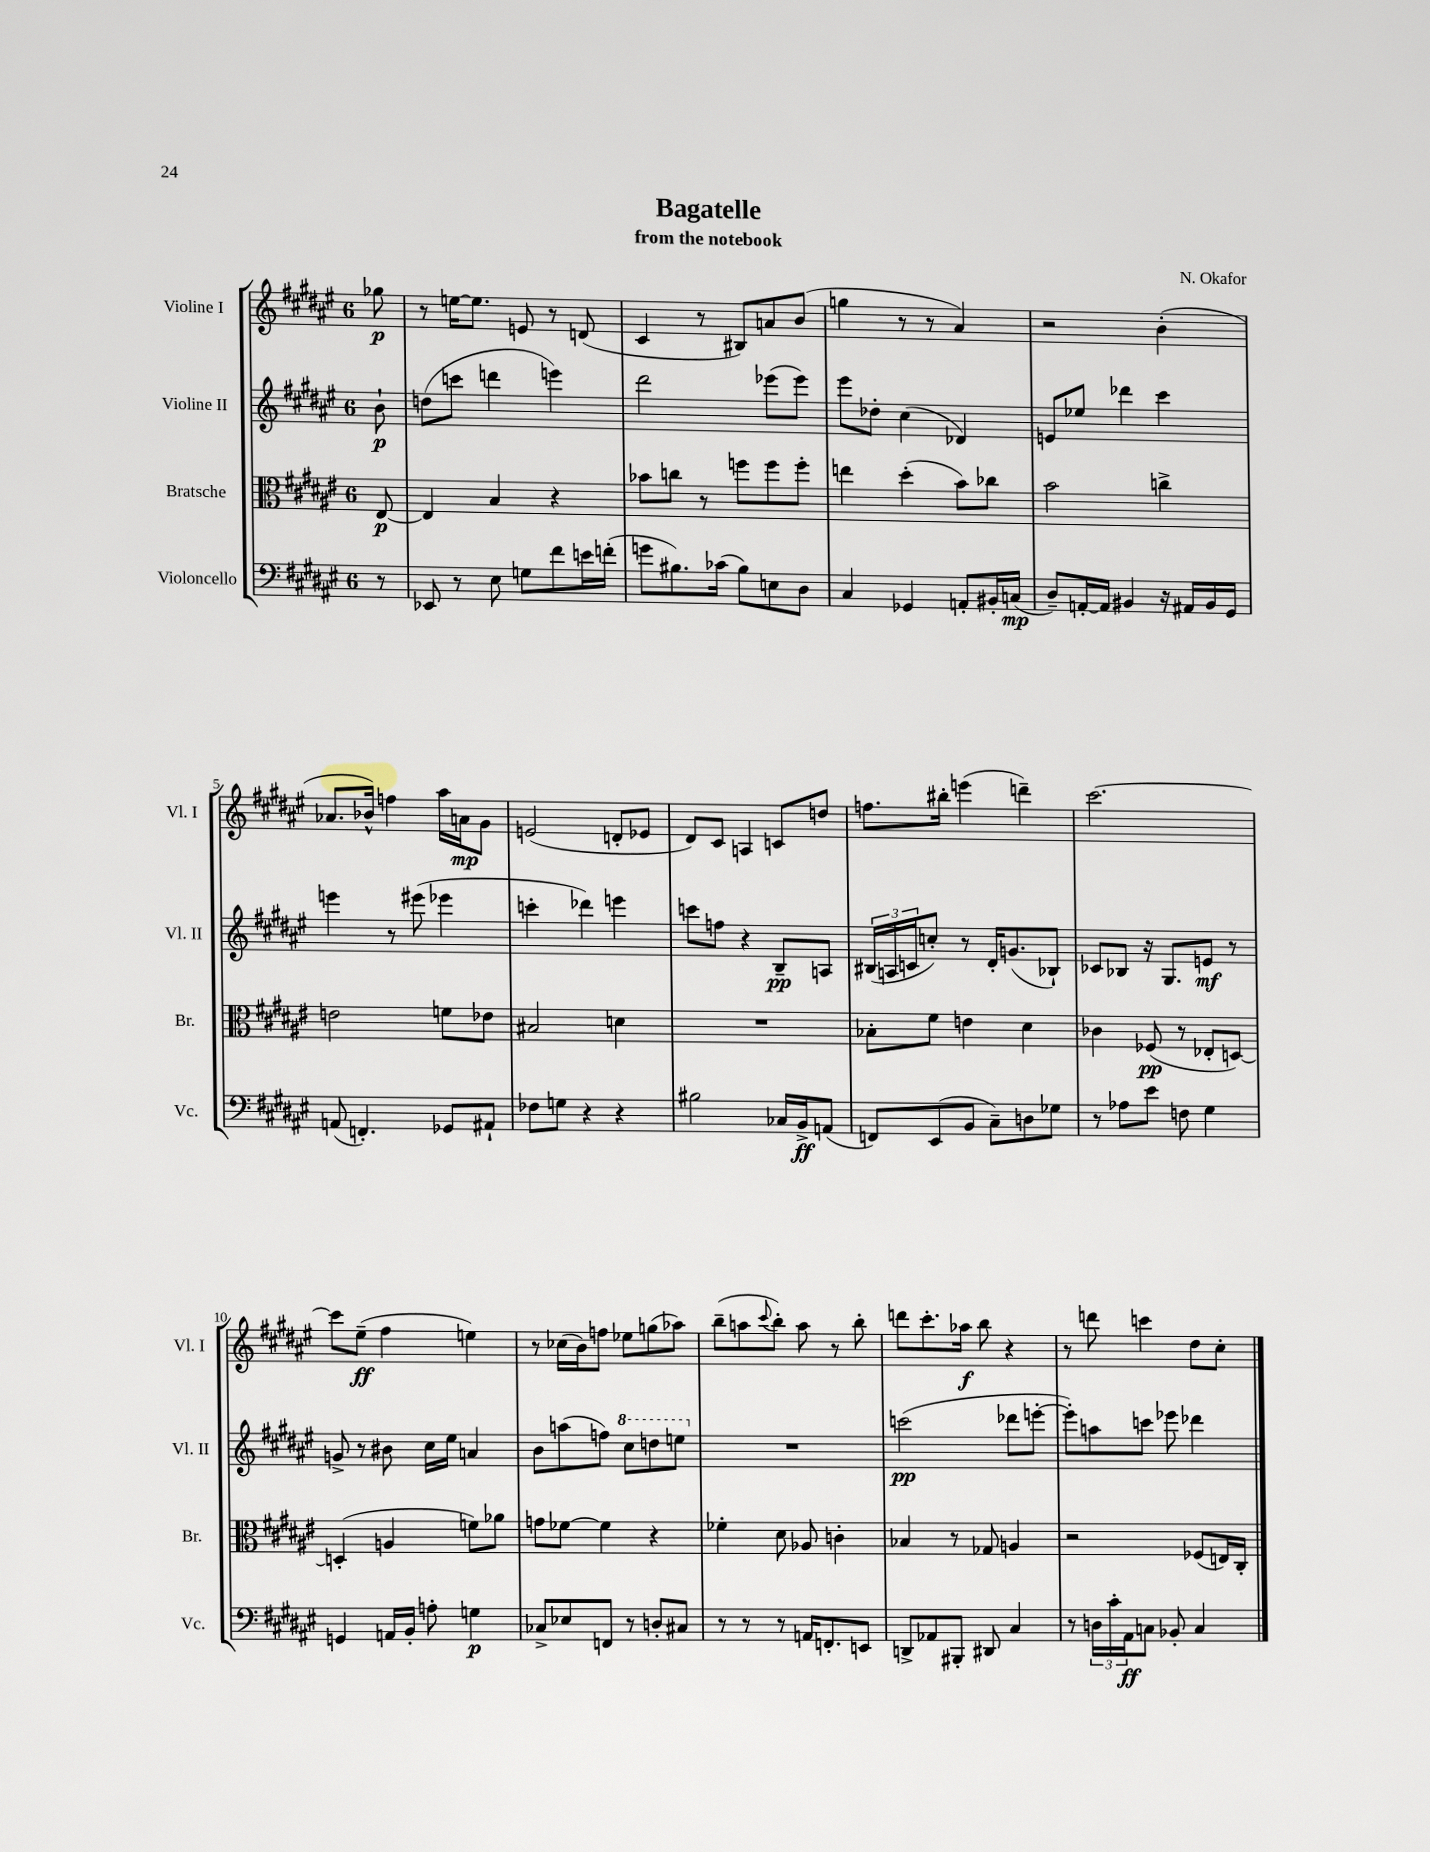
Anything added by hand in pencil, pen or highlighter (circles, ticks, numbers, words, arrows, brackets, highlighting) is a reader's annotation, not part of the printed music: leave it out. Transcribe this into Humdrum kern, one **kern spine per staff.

**kern	**dynam	**kern	**dynam	**kern	**dynam	**kern	**dynam
*part4	*part4	*part3	*part3	*part2	*part2	*part1	*part1
*staff4	*staff4	*staff3	*staff3	*staff2	*staff2	*staff1	*staff1
*I"Violoncello	*	*I"Bratsche	*	*I"Violine II	*	*I"Violine I	*
*I'Vc.	*	*I'Br.	*	*I'Vl. II	*	*I'Vl. I	*
*clefF4	*	*clefC3	*	*clefG2	*	*clefG2	*
*k[f#c#g#d#a#e#]	*	*k[f#c#g#d#a#e#]	*	*k[f#c#g#d#a#e#]	*	*k[f#c#g#d#a#e#]	*
*M6/8	*	*M6/8	*	*M6/8	*	*M6/8	*
=	=	=	=	=	=	=	=
8r	.	[8E#/	p	8b`\	p	8gg-X\	p
=1	=1	=1	=1	=1	=1	=1	=1
8EE-X/	.	4E#/]	.	(8ddn\L	.	8r	.
8r	.	.	.	8cccn\J	.	[16een\KL	.
.	.	.	.	.	.	8.ee\J]	.
8E#\	.	4B/	.	4dddn\	.	.	.
8Gn\L	.	.	.	.	.	8en/	.
8f#\	.	4r	.	4eeen\)	.	8r	.
16en\L	.	.	.	.	.	(8dn/	.
(16fn'\JJ	.	.	.	.	.	.	.
=2	=2	=2	=2	=2	=2	=2	=2
8gn\L	.	8b-X\L	.	2ddd#\	.	4c#/	.
8.B#X\)	.	8ccn\J	.	.	.	.	.
.	.	8r	.	.	.	8r	.
(16c-X\Jk	.	.	.	.	.	.	.
8B#\L)	.	8ffn\L	.	.	.	8B#X/L)	.
8En\	.	8ff\	.	(8eee-X\L	.	8an/	.
8D#\J	.	8ff'\J	.	8eee-\J)	.	(8b/J	.
=3	=3	=3	=3	=3	=3	=3	=3
4C#/	.	4een\	.	8eee#\L	.	4ggn\	.
.	.	.	.	8dd-X'\J	.	.	.
4GG-X/	.	(4dd#'\	.	(4cc#\	.	8r	.
.	.	.	.	.	.	8r	.
8AAn'/L	.	8b\L)	.	4d-X/)	.	4a#/)	.
16BB#X'/L	.	8cc-X\J	.	.	.	.	.
(16Cn/JJ	mp	.	.	.	.	.	.
=4	=4	=4	=4	=4	=4	=4	=4
8D#~/L)	.	2b\	.	8en/L	.	2r	.
[16AAn'/L	.	.	.	8ee-X/J	.	.	.
16AA/JJ]	.	.	.	.	.	.	.
4BB#X/	.	.	.	4ddd-X\	.	.	.
16r	.	4ccn^\	.	4ccc#\	.	(4b'\	.
16AA#X/LL	.	.	.	.	.	.	.
16BB#/	.	.	.	.	.	.	.
16GG#/JJ	.	.	.	.	.	.	.
!!LO:LB:g=z
=5	=5	=5	=5	=5	=5	=5	=5
(8AAn/	.	2en\	.	4eeen\	.	8.a-X/L	.
4.FFn'/)	.	.	.	.	.	.	.
.	.	.	.	.	.	16b-X^^/Jk)	.
.	.	.	.	8r	.	4ffn\	.
.	.	.	.	(8eee#X\	.	.	.
8GG-X/L	.	8fn\L	.	4eee-X\	.	16aa#\LL	.
.	.	.	.	.	.	16an\J	mp
8AA#X`/J	.	8e-X\J	.	.	.	8g#\J	.
=6	=6	=6	=6	=6	=6	=6	=6
8F-X\L	.	2B#X/	.	4cccn'\	.	(2en/	.
8Gn\J	.	.	.	.	.	.	.
4r	.	.	.	4ddd-X\)	.	.	.
4r	.	4dn\	.	4eeen\	.	8dn'/L	.
.	.	.	.	.	.	8e-X/J	.
=7	=7	=7	=7	=7	=7	=7	=7
2B#X\	.	2.r	.	8cccn\L	.	8d#/L)	.
.	.	.	.	8ffn\J	.	8c#/J	.
.	.	.	.	4r	.	4An/	.
16C-X/LL	.	.	.	8B~/L	pp	8cn/L	.
16BB^/J	ff	.	.	.	.	.	.
(8AAn/J	.	.	.	8An/J	.	8ddn/J	.
=8	=8	=8	=8	=8	=8	=8	=8
8FFn/L)	.	8B-X'\L	.	(24B#X/LL	.	8.ffn\L	.
.	.	.	.	24An/	.	.	.
.	.	.	.	24cn/J	.	.	.
(8EE#/	.	8f#\J	.	8ccn'/J)	.	.	.
.	.	.	.	.	.	16bb#X'\Jk	.
8BB/J	.	4en\	.	8r	.	(4eeen\	.
8C#~\L)	.	.	.	16d#'/KL	.	.	.
.	.	.	.	(8.gn/	.	.	.
8Dn\	.	4d#\	.	.	.	4dddn~\)	.
8G-X\J	.	.	.	8B-X`/J)	.	.	.
=9	=9	=9	=9	=9	=9	=9	=9
8r	.	4c-X\	.	8c-X/L	.	[2.ccc#\	.
8A-X\L	.	.	.	8B-X/J	.	.	.
8e#\J	.	(8F-X/	pp	16r	.	.	.
.	.	.	.	8.G#/L	.	.	.
8Fn\	.	8r	.	.	.	.	.
4G#\	.	8E-X'/L	.	8en/J	mf	.	.
.	.	[8Dn/J)	.	8r	.	.	.
!!LO:LB:g=z
=10	=10	=10	=10	=10	=10	=10	=10
4GGn/	.	(4Dn'/]	.	8gn^/	.	8ccc#\L]	.
.	.	.	.	8r	.	(8ee#~\J	ff
16AAn/LL	.	4An/	.	8b#X\	.	4ff#\	.
16BB'/JJ	.	.	.	.	.	.	.
8An'\	.	.	.	16cc#\LL	.	.	.
.	.	.	.	16ee#\JJ	.	.	.
4Gn\	p	8fn\L)	.	4an/	.	4een\)	.
.	.	8a-X\J	.	.	.	.	.
=11	=11	=11	=11	=11	=11	=11	=11
8C-X^/L	.	8gn\L	.	8b\L	.	8r	.
8E-X/	.	[8f-X\J	.	(8aan\	.	(16cc-X\LL	.
.	.	.	.	.	.	16b\J)	.
8FFn/J	.	4f-\]	.	8ffn\J)	.	8ffn\J	.
*	*	*	*	*8va	*	*	*
8r	.	.	.	8ccc#\L	.	8ee-X\L	.
8Dn'/L	.	4r	.	8dddn\	.	(8ggn\	.
8C#X/J	.	.	.	8eeen\J	.	8aa-X\J)	.
=12	=12	=12	=12	=12	=12	=12	=12
*	*	*	*	*X8va	*	*	*
8r	.	4f-X'\	.	2.r	.	(8bb~\L	.
8r	.	.	.	.	.	8aan\	.
.	.	.	.	.	.	8qqccc#/	.
8r	.	8d#\	.	.	.	8bb'\J)	.
16AAn/KL	.	8A-X/	.	.	.	8aa\	.
8.FFn'/	.	.	.	.	.	.	.
.	.	4cn'\	.	.	.	8r	.
8EEn/J	.	.	.	.	.	8bb'\	.
=13	=13	=13	=13	=13	=13	=13	=13
8DDn^/L	.	4B-X/	.	(2cccn\	pp	8dddn\L	.
8AA-X/	.	.	.	.	.	8.ccc#'\	.
8BBB#X'/J	.	8r	.	.	.	.	.
.	.	.	.	.	.	16aa-X\Jk	f
8DD#X/	.	8G-X/	.	.	.	8bb\	.
4C#/	.	4An/	.	8ddd-X\L	.	4r	.
.	.	.	.	[8eeen'\J	.	.	.
=14	=14	=14	=14	=14	=14	=14	=14
8r	.	2r	.	8eee'\L])	.	8r	.
24Dn\LL	.	.	.	8aan\	.	8dddn\	.
24c#'\	.	.	.	.	.	.	.
24AA#\J	ff	.	.	.	.	.	.
8Cn\J	.	.	.	8cccn\J	.	4cccn\	.
8BB-X'/	.	.	.	8eee-X\	.	.	.
4C/	.	(8F-X/L	.	4ddd-X\	.	8dd#\L	.
.	.	16En/L)	.	.	.	8cc#'\J	.
.	.	16C#'/JJ	.	.	.	.	.
==	==	==	==	==	==	==	==
*-	*-	*-	*-	*-	*-	*-	*-
